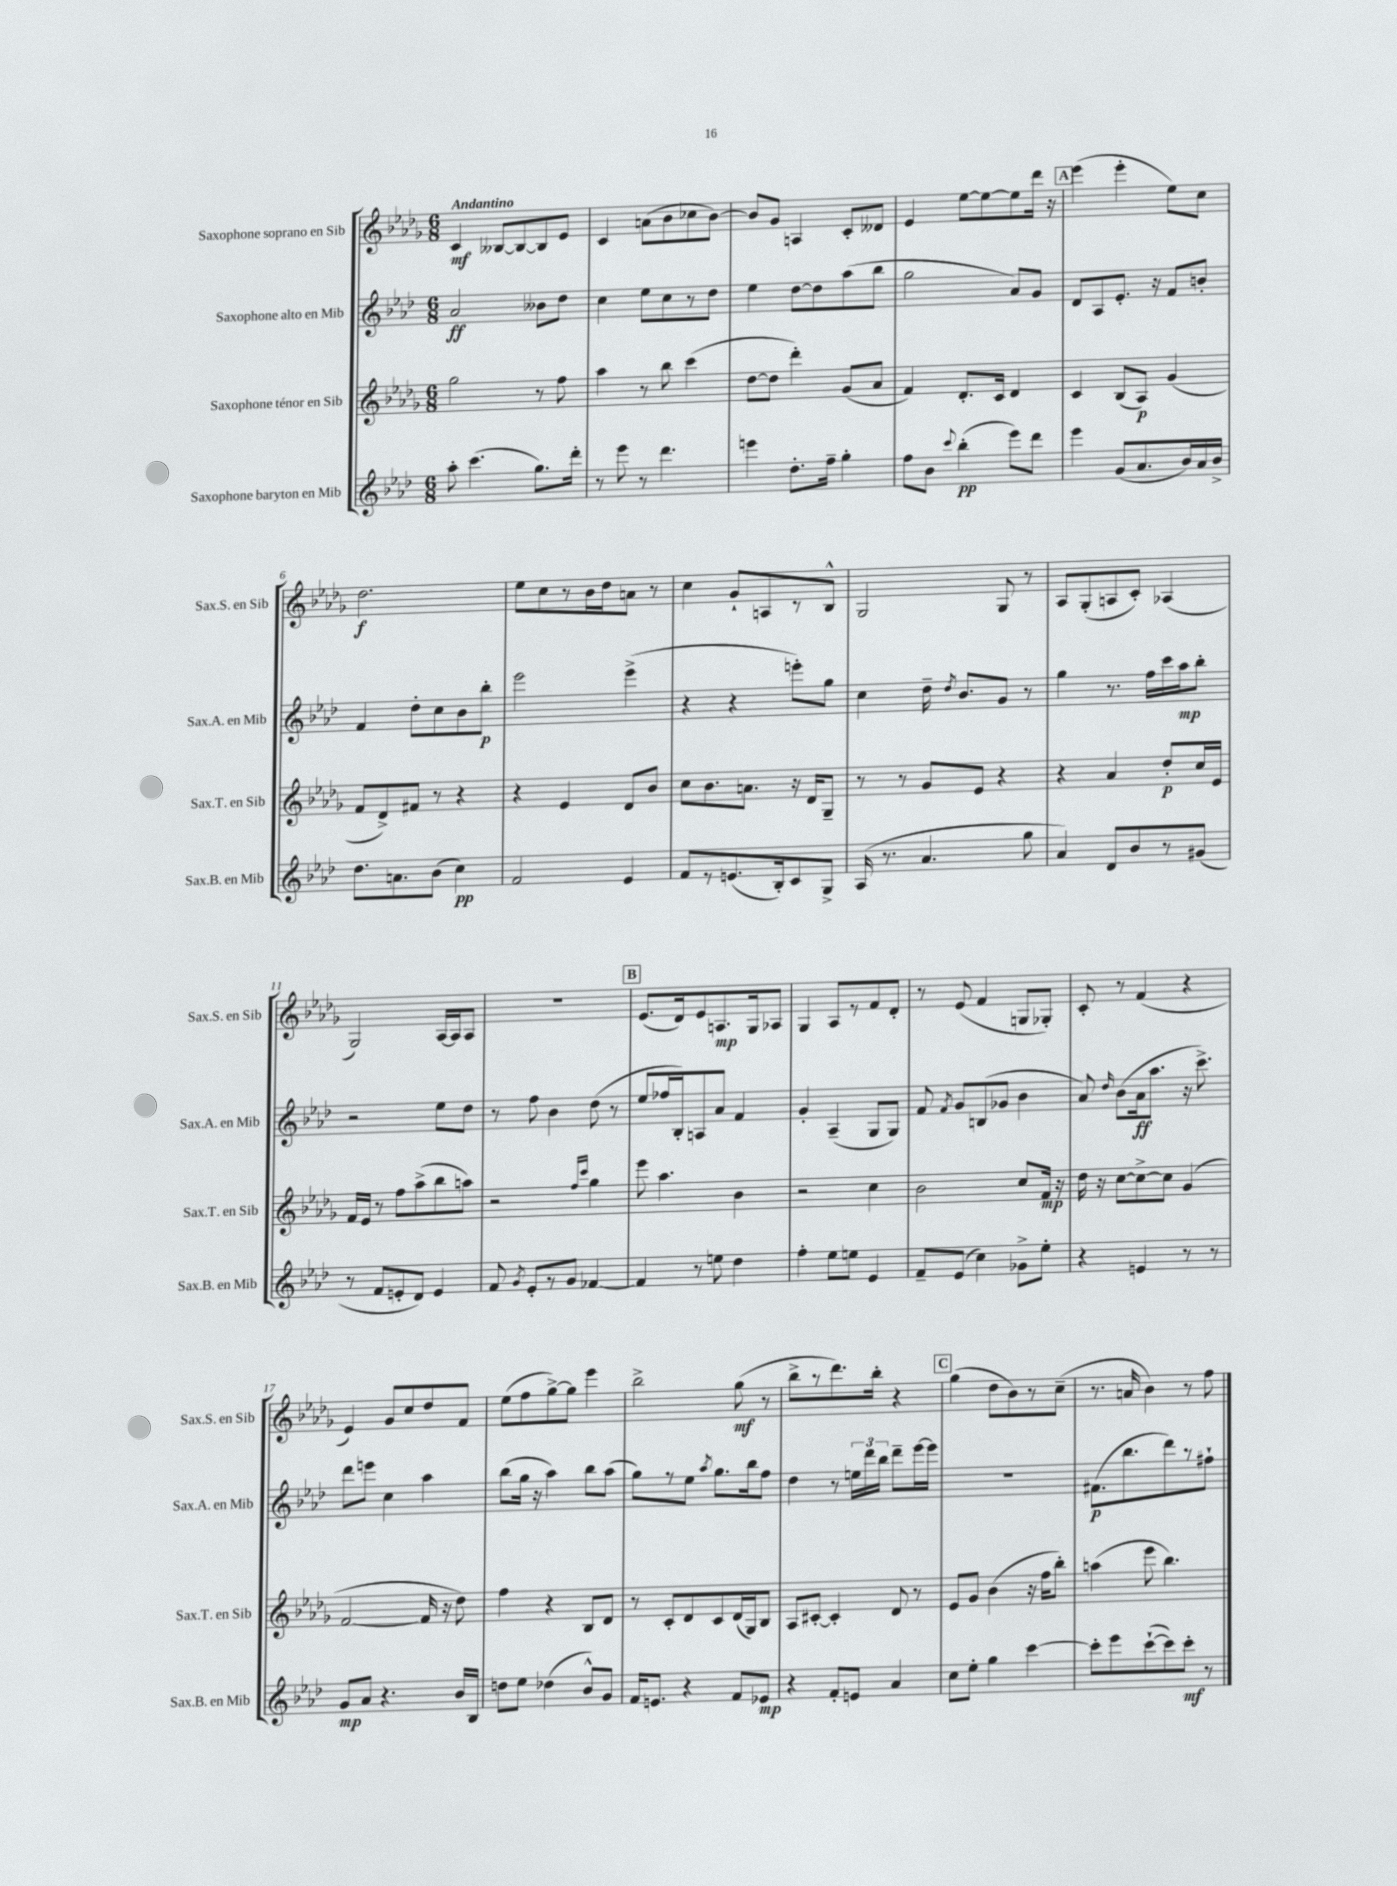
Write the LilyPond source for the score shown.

<<
\new StaffGroup <<
\new Staff = "s0" \with { instrumentName = "Saxophone soprano en Sib" shortInstrumentName = "Sax.S. en Sib" } {
    \clef treble \key des \major \numericTimeSignature \time 6/8 \tempo "Andantino"
    \autoBeamOff c'4\mf beses8[~ beses8~ beses8 ees'8] |
    c'4 a'8[( bes'8 ces''8 bes'8]~) |
    bes'8[ ges'8] a4 c'8[-. deses'8] |
    ees'4 ees''8[~ ees''8~ ees''8 des'''16] r16 |
    \mark \markup { \box "A" } ees'''4( ees'''4-. ees''8[) c''8] |
    des''2.\f |
    ees''8[ c''8 r8 bes'16 des''16 a'8] r8 |
    c''4 ges'8[-! a8 r8 bes8]-^ |
    ges2 ges8 r8 |
    aes8[ ges8-.( a8 c'8]-.) aes4( |
    ges2) aes16[~ aes16 aes8] |
    R2. |
    \mark \markup { \box "B" } ees'8.[( des'16) ees'8 a8.\mp ges16 aes8] |
    ges4 aes8[ r8 f'8 des'8]-. |
    r8 ees'8( f'4 g8[ ges8]-.) |
    c'8-. r8 f'4( r4 |
    ees'4) ges'8[ c''8 des''8 f'8] |
    ees''8[( f''8 ges''8~->) ges''8] ees'''4 |
    bes''2-> ges''8\mf( r8 |
    bes''8[-> r8 des'''8.) bes''16]-. r4 |
    \mark \markup { \box "C" } ges''4( des''8[ bes'8) r8 c''8]--( |
    r8. a'16 bes'4) r8 f''8 \bar "|." |
}
\new Staff = "s1" \with { instrumentName = "Saxophone alto en Mib" shortInstrumentName = "Sax.A. en Mib" } {
    \clef treble \key aes \major \numericTimeSignature \time 6/8
    \autoBeamOff aes'2\ff beses'8[ des''8] |
    c''4 ees''8[ c''8 r8 des''8] |
    ees''4 des''8[~ des''8 aes''8( bes''8] |
    g''2 aes'8[) g'8] |
    \mark \markup { \box "A" } des'8[ aes8 ees'8.]-. r16 f'8[ b'8]-. |
    f'4 des''8[-. c''8 bes'8 bes''8]-.\p |
    ees'''2 ees'''4->( |
    r4 r4 e'''8[-.) g''8] |
    c''4 des''16-- \acciaccatura { des''8 } bes'8.[ g'8] r8 |
    g''4 r8. f''16[ c'''16 aes''16\mp bes''8]-. |
    r2 ees''8[ des''8] |
    r8 f''8 bes'4 des''8( r8 |
    \mark \markup { \box "B" } ees''8[ fes''16 bes16-.) a8 aes'8] f'4 |
    g'4-. aes4--( g8[ g8]) |
    f'8 \acciaccatura { f'8 } g'8[ b8( ges'8] bes'4 |
    aes'8) \grace { des''16 } bes'8[( aes'16\ff aes''8.] r16 c'''8.->) |
    des'''8[ e'''8] c''4 aes''4 |
    bes''8[( g''16] r16 aes''4) bes''8[ aes''8]( |
    g''8[) r8 ees''8] \acciaccatura { aes''8 } g''8.[ bes''16 f''8] |
    des''4 r8 \tuplet 3/2 { e''16[ des'''16 bes''16] } des'''8[-- ees'''16~ ees'''16] |
    \mark \markup { \box "C" } R2. |
    fis'8.[\p( bes''8. des'''8) r8 fis''8]-! \bar "|." |
}
\new Staff = "s2" \with { instrumentName = "Saxophone ténor en Sib" shortInstrumentName = "Sax.T. en Sib" } {
    \clef treble \key des \major \numericTimeSignature \time 6/8
    \autoBeamOff ges''2 r8 f''8 |
    aes''4 r8 bes''8 c'''4( |
    des''8[~ des''8] des'''4-.) ges'8[( aes'8] |
    f'4) des'8.[-. c'16] des'4 |
    \mark \markup { \box "A" } c'4 bes8[( aes8]\p) ges'4( |
    f'8[ des'8->) fis'8] r8 r4 |
    r4 ees'4 des'8[ bes'8] |
    c''8[ bes'8. a'8.] r16 des'16[ ges8]-- |
    r8 r8 ges'8[ ees'8] r4 |
    r4 aes'4 des''8[-.\p c''16 ees'16] |
    f'16[ ees'16] r8 f''8[ aes''8->( bes''8 a''8]) |
    r2 \grace { f''16[ c'''16] } ges''4 |
    \mark \markup { \box "B" } ees'''8 aes''4. bes'4 |
    r2 c''4 |
    bes'2 c''8[ f'16]\mp r16 |
    des''16 r16 c''8[~ c''8~-> c''8] ges'4( |
    f'2~ f'16 r16 des''8) |
    f''4 r4 bes8[ des'8] |
    r8 c'8[-. des'8 c'8 des'16( ges16) bes8] |
    aes8[ cis'8]~-. cis'4-. des'8 r8 |
    \mark \markup { \box "C" } ees'8[ ges'8] bes'4( r16 f''16[ bes''8]-.) |
    a''4( ees'''8 bes''4.) \bar "|." |
}
\new Staff = "s3" \with { instrumentName = "Saxophone baryton en Mib" shortInstrumentName = "Sax.B. en Mib" } {
    \clef treble \key aes \major \numericTimeSignature \time 6/8
    \autoBeamOff aes''8-. c'''4.( g''8.[) des'''16]-. |
    r8 ees'''8 r8 des'''4. |
    e'''4 des''8.[-. f''16]-- g''4-. |
    f''8[ bes'8] \appoggiatura { c'''8 } bes''4-.\pp( ees'''8[) des'''8] |
    \mark \markup { \box "A" } ees'''4 g'8[( aes'8. bes'16) aes'16 bes'16]-> |
    des''8.[ a'8. bes'8]( c''4\pp) |
    f'2 ees'4 |
    f'8[ r8 e'8.( bes16-.) c'8 g8]-> |
    aes16( r8. aes'4. g''8 |
    aes'4) des'8[ bes'8 r8 gis'8]( |
    r8 f'8[ e'8-. des'8]) e'4 |
    f'8 \acciaccatura { g'8 } ees'8[-. r8 g'8] fes'4~ |
    \mark \markup { \box "B" } fes'4 r8 e''8 des''4 |
    f''4-. ees''8[ e''8] ees'4 |
    f'8[-- ees'8]( c''4) ges'8[-> ees''8]-. |
    r4 e'4 r8 r8 |
    g'8[\mp aes'8] r4. bes'16[ bes16] |
    d''8[ ees''8] des''4( bes'8[-^) g'8] |
    f'16[ e'8.] r4 f'8[ ees'8]\mp |
    r4 f'8[-. e'8] aes'4 |
    \mark \markup { \box "C" } c''8[ ees''8]-. g''4 c'''4~ |
    c'''8[-. ees'''8 c'''8~-!( c'''8) c'''8]-.\mf r8 \bar "|." |
}
>>
>>
